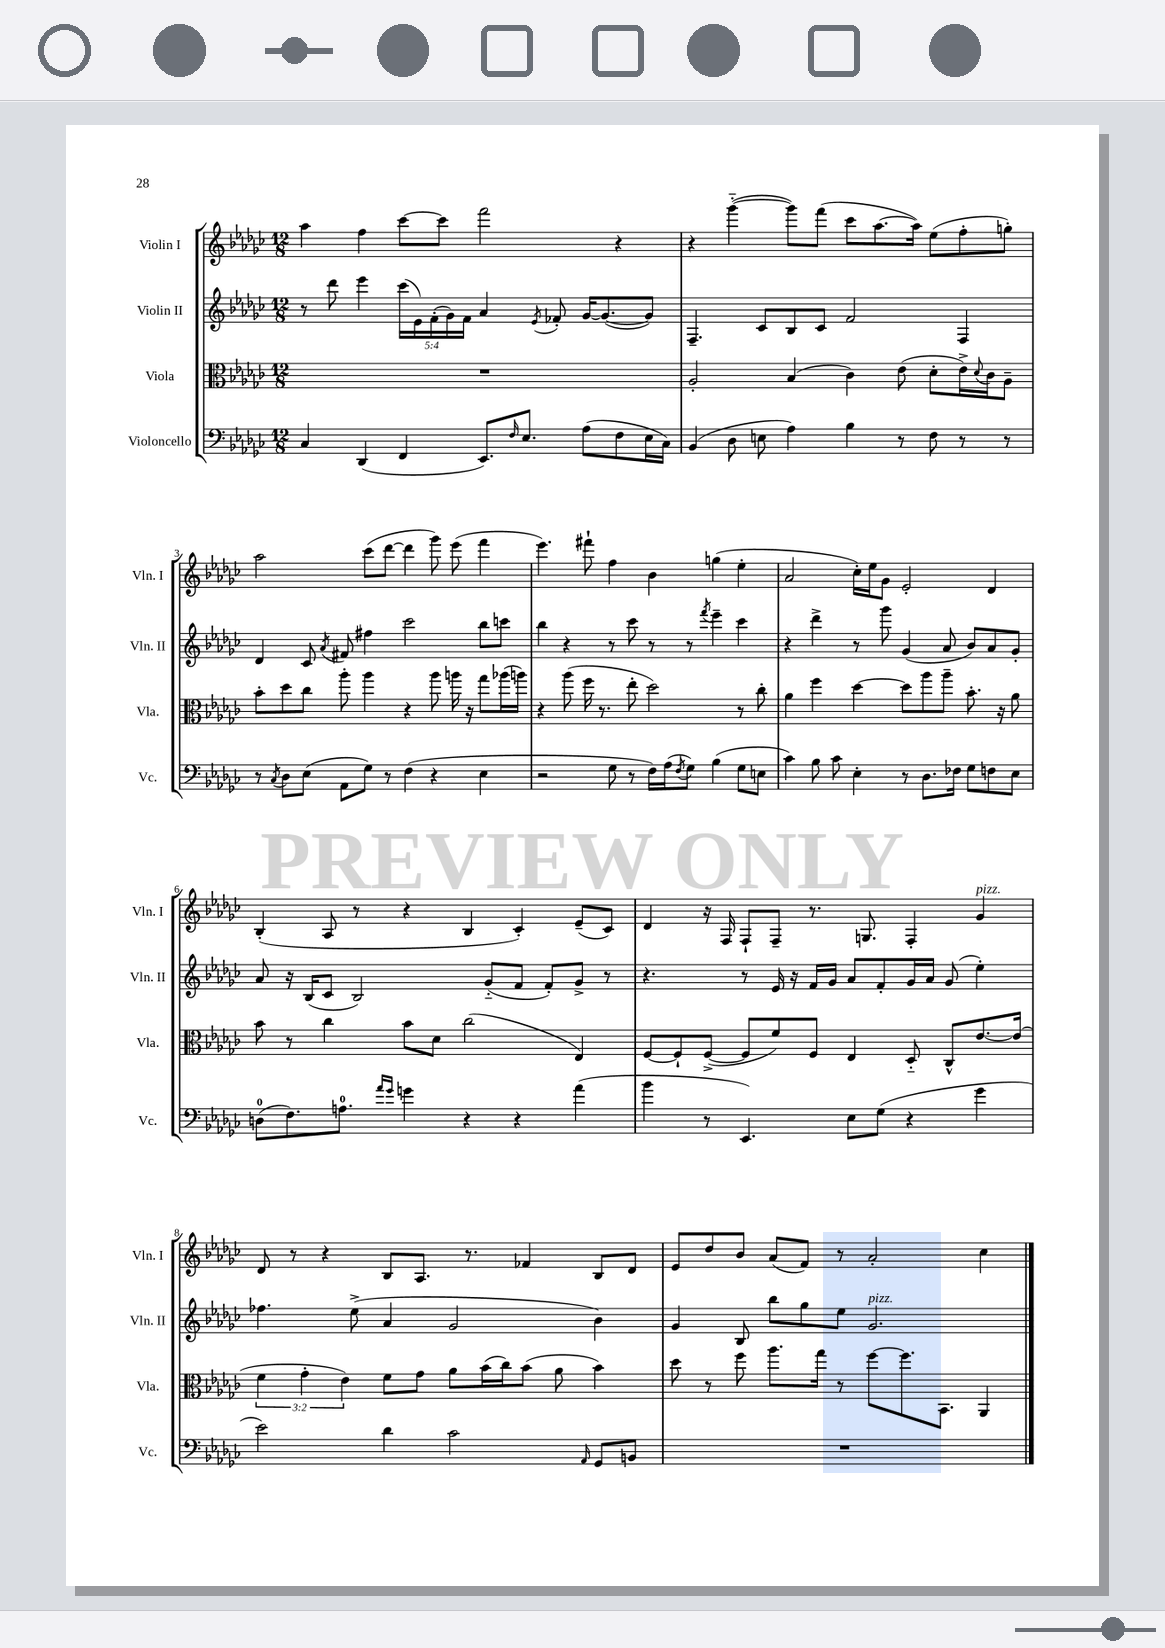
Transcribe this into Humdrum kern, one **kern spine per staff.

**kern	**kern	**kern	**kern
*staff4	*staff3	*staff2	*staff1
*clefF4	*clefC3	*clefG2	*clefG2
*k[b-e-a-d-g-c-]	*k[b-e-a-d-g-c-]	*k[b-e-a-d-g-c-]	*k[b-e-a-d-g-c-]
*M12/8	*M12/8	*M12/8	*M12/8
4C-	1.r	8r	4aa-
.	.	8ddd-	.
(4DD-	.	4eee-	4ff
4FF	.	(20ccc-	[8ccc-
.	.	20e-)	.
.	.	(20f'	.
.	.	.	8ccc-]
.	.	20g-)	.
.	.	20f	.
8.EE-)	.	4a-	2fff
16qqF	.	.	.
8.E-	.	.	.
.	.	8qe-	.
.	.	8f-'	.
(8A-	.	[16g-	.
.	.	(8.g-_	.
8F	.	.	4r
16E-	.	8g-])	.
16C-)	.	.	.
=	=	=	=
(4BB-	2A-'	4.F~	4r
8D-	.	.	([4ggg-'~
8E	.	8c-	.
4A-)	(4B-	8B-	8ggg-])
.	.	8c-	(8fff
4B-	4c-)	2f	8ccc-
.	.	.	[8.aa-
8r	(8e-	.	.
.	.	.	16aa-])
8F	8d-'	.	(8ee-
8r	16e-^)	4F	8ff'
.	8qqd-	.	.
.	16c-	.	.
8r	8A-~	.	8gg')
=	=	=	=
8r	8b-'	4d-	2aa-
8qC-	.	.	.
8D-	8dd-	.	.
(8E-	8cc-	8c-	.
.	.	8qa-	.
8AA-	8aa-'	8f#	.
8G-)	4aa-	4ff#	(8ccc-
8r	.	.	[8ddd-
(4F	4r	2ccc-	4ddd-]
4r	8aa-	.	8ggg-)
.	16aa	.	(8eee-
.	16r	.	.
4E-	8gg-	8bb-	4fff
.	(16aa-	8ccc	.
.	16aa)	.	.
=	=	=	=
2r	4r	4bb-	4.eee-)
.	(8aa-	4r	.
.	16ff	.	8fff#`
.	8.r	.	.
8G-	.	8r	4ff
8r	8ee-'	8ccc-	.
16F)	2dd-)	8r	4b-
(16A-	.	.	.
8qF	.	.	.
8G-)	.	8r	.
.	.	8qfff	.
(4B-	.	4eee-~	(4gg
8G-	8r	4ccc-	4ee-'
8E	8cc-'	.	.
=	=	=	=
4c-)	4a-	4r	2a-
8B-	4ff	4ddd-^	.
8c-	.	.	.
4E-'	[4dd-	8r	16cc-')
.	.	.	16ee-
.	.	8ggg-	8g-
8r	8dd-]	(4g-	2e-'
8.D-	8aa-	.	.
.	8aa-~	8a-	.
16F-	.	.	.
8G-	8.b-'	8b-)	.
8F	.	8a-	4d-
.	16r	.	.
8E-	8a-	8g-'	.
=	=	=	=
(8D	8b-	8a-	(4B-'
8.F)	8r	16r	.
.	.	(16B-	.
.	4cc-	8c-	8A-
8.A	.	.	.
.	.	2B-)	8r
16qqa-	.	.	.
16qqg-	.	.	.
4g	8b-	.	4r
.	8d-	.	.
4r	(2cc-	.	4B-
.	.	(8g-'~	.
4r	.	8f	4c-')
.	.	8f')	.
(4a-	4E-)	8g-^	(8e-~
.	.	8r	8c-)
=	=	=	=
4b-	[8F	4.r	4d-
.	8F`]	.	.
8r	([8F^	.	16r
.	.	.	16F
4.EE-)	8F]	8r	8F`
.	8f)	16e-	8F~
.	.	16r	.
.	8F	16f	8.r
.	.	16g-	.
8E-	4E-	8a-	.
.	.	.	8.G
(8G-	.	8f'	.
4r	8D-'~	16g-	4F'
.	.	16a-	.
.	8C-^^	(8g-	.
4g-	[8.e-	4ee-')	4g-
.	(16e-]	.	.
=	=	=	=
2e-)	6f	4.ff-	8d-
.	.	.	8r
.	6g-'	.	.
.	.	.	4r
.	6e-)	.	.
.	.	(8ee-^	.
4d-	8f	4a-	8B-
.	8g-	.	8.A-
2c-	8a-	2g-	.
.	.	.	8.r
.	(16b-	.	.
.	16cc-)	.	.
.	(8b-	.	4f-
.	8a-	.	.
16qqAA-	.	.	.
8GG-	4b-)	4b-)	8B-
8BB	.	.	8d-
=	=	=	=
1.r	8dd-	4g-	8e-
.	8r	.	8dd-
.	8ff	8B-	8b-
.	8.aa-	8bb-	(8a-
.	.	8gg-	8f)
.	16gg-	.	.
.	8r	8ee-	8r
.	[8ff	2.g-	2a-'
.	8.ff]	.	.
.	8.BB-	.	.
.	4AA-	.	4cc-
==	==	==	==
*-	*-	*-	*-
